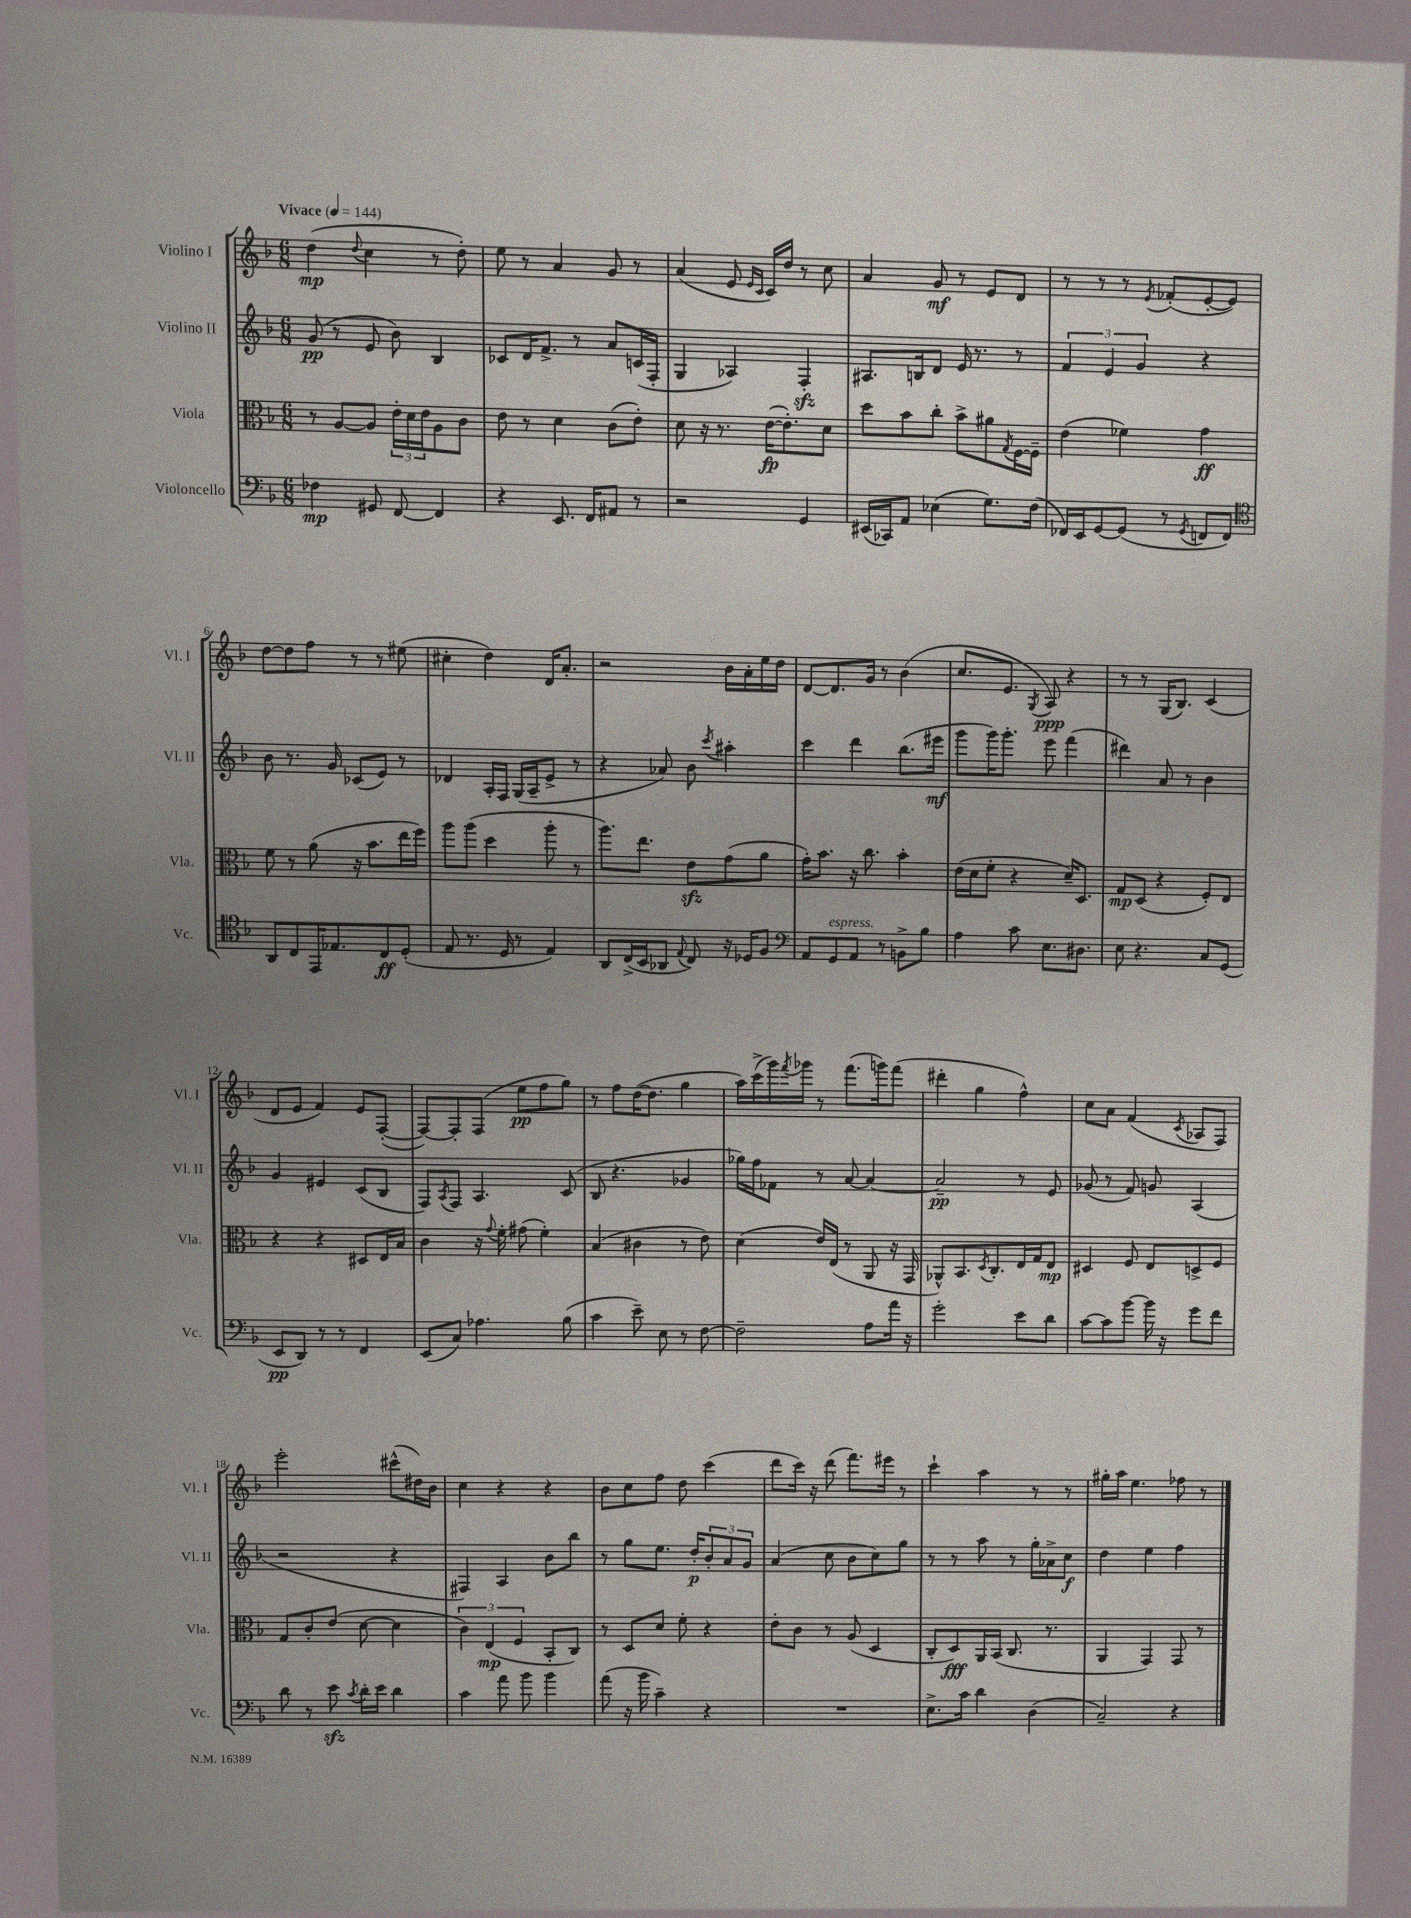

**kern	**kern	**kern	**kern
*staff4	*staff3	*staff2	*staff1
*clefF4	*clefC3	*clefG2	*clefG2
*k[b-]	*k[b-]	*k[b-]	*k[b-]
*M6/8	*M6/8	*M6/8	*M6/8
*MM144	*MM144	*MM144	*MM144
4F-	8r	(8g	(4dd
.	[8A	8r	.
.	.	.	8qqdd
8GG#	8A]	8e	4cc
[8FF	24e'	8b-)	.
.	24d	.	.
.	24e	.	.
4FF]	8A	4B-	8r
.	8c	.	8dd')
=	=	=	=
4r	8e	8c-	8ee
.	8r	16d	8r
.	.	8.f^	.
8.EE	4d	.	4a
.	.	8r	.
16FF	.	.	.
8AA#	(8c	8a	8g
8r	8e')	(16c	8r
.	.	16F'	.
=	=	=	=
2r	8d	4G	(4a
.	16r	.	.
.	8.r	.	.
.	.	4A-)	8e
.	.	.	16qqe
.	.	.	16qqc
.	([16e	.	16c)
.	8.e'])	.	16dd
4GG	.	4F'	8r
.	8d	.	8cc
=	=	=	=
(16EE#	8dd	8.A#	4a
16CC-)	.	.	.
8AA	8b-	.	.
.	.	16B	.
(4E-	8cc'	8d	8g
.	8b-^	16e	8r
.	.	8.r	.
8.G)	8a#	.	8e
.	8qG	.	.
.	[16F	8r	8d
(16F	16F~]	.	.
=	=	=	=
16FF-)	(4e	6f	8r
16EE	.	.	.
[8GG	.	.	8r
.	.	6e	.
(8GG]	4f-)	.	8r
.	.	6g	.
.	.	.	8qe
8r	.	.	(8f-'
8qGG	.	.	.
8FF	4g	4r	[8e'
8FF)	.	.	8e])
=	=	=	=
*clefC4	*	*	*
8AA	8f	8b-	[8dd
8C	8r	8.r	8dd]
16EE	(8a	.	8ff
8.E-	.	16g	.
.	16r	(8c-	8r
.	8.b-	.	.
8C	.	8e)	8r
(8D'	16ee	8r	(8ee#
.	16ff)	.	.
=	=	=	=
8E	8aa	4d-	4cc#'
8.r	(8aa	.	.
.	4dd	16A'	4dd)
16D	.	16F	.
8r	.	(16G	.
.	.	16A~	.
4E)	8aa'	8e^	16d
.	.	.	8.a'
.	8r	8r	.
=	=	=	=
8AA	8.aa)	4r	2r
(16C^	.	.	.
16BB-	8.ee	.	.
8AA-	.	8a-)	.
8qqE	.	.	.
8C)	8e	8b-	.
.	.	8qccc	.
16r	(8g	4aa#'	16b-
16D-	.	.	16a'
8F	8a	.	16ee
.	.	.	16dd
=	=	=	=
*clefF4	*	*	*
8AA	16g')	4ccc	[8d
.	8.b-	.	.
8GG	.	.	8.d]
8AA	16r	4ddd	.
.	8.cc	.	16g
8r	.	.	8r
8BB^	4b-'	(8.bb-	(4b-
8B-	.	.	.
.	.	16eee#	.
=	=	=	=
4A	(16e	8ggg	8.cc
.	16d	.	.
.	8f'	16ggg)	.
.	.	8.ggg'	8.e
8c	4r	.	.
.	.	.	8qG
8.E	.	8eee	8A)
.	16d~)	(4fff	4r
8.D#	8.D	.	.
=	=	=	=
8E	8G	4ddd#)	8r
4.r	(8D	.	8r
.	4r	8a	(16G
.	.	.	8.B-)
.	.	8r	.
8C	8F')	4b-	(4c
(8GG	8E	.	.
=	=	=	=
8EE	4r	4g	8d
8DD)	.	.	8e
8r	4r	4e#	4f)
8r	.	.	.
4FF	8D#	(8c	8e
.	16E	8B-	([8F'
.	16B-	.	.
=	=	=	=
(8EE	4c	8F)	8F_)
.	.	8qA	.
8C)	.	8F	8F']
4.A-	16r	4.A	(8F
.	8qqg	.	.
.	16f'	.	.
.	(8g#	.	8ee
.	4f')	.	8ff
(8B-	.	(8c	8gg)
=	=	=	=
4c	(4B-	8B-	8r
.	.	4.r	8ff
8e~)	4c#	.	([16dd
.	.	.	8.dd]
8E	.	.	.
8r	8r	4g-	4gg
[8F	8e)	.	.
=	=	=	=
2F~]	(4d	16gg-)	16aa)
.	.	16ff	(16ccc^
.	.	8f-	16ggg)
.	.	.	8qfff
.	.	.	16ggg-
.	16e)	8r	8r
.	(16E	.	.
.	8r	[8a	(8.fff
8A	8AA	4a_	.
.	.	.	16ggg)
16a	16r	.	(8fff
16r	16GG	.	.
=	=	=	=
2g'	8AA-^^)	2a~]	4ddd#'
.	8.BB-	.	.
.	.	.	4gg
.	8qD	.	.
.	8.C'	.	.
8e	16E	8r	4ff^^)
.	16G	.	.
8d	8E	8e	.
=	=	=	=
[8c	4D#	(8g-	8cc
8c]	.	8r	8a
[8b-	8F	8f)	(4f
16b-]	8E	8g	.
16r	.	.	.
.	.	.	8qc
8g	8D^	(4A	8A-
8f	8F	.	8F)
=	=	=	=
8d	8G	2r	2eee'
8r	8c'	.	.
8e	(8e	.	.
8qc	.	.	.
16d'	[8d	.	.
16e	.	.	.
4d	4d]	4r	(8ccc#^^
.	.	.	16dd#)
.	.	.	16b-
=	=	=	=
4c	6c)	4F#)	4cc
.	(6E	.	.
8a	.	4A	4r
.	6F	.	.
8b-	.	.	.
4b-	8BB-'	8b-	4r
.	8C)	8bb-	.
=	=	=	=
(8a	8r	8r	8b-
16r	8D	8gg	8cc
16b-	.	.	.
4c~)	8d	8.ee	8ff
.	8f'	.	8dd
.	.	16dd'	.
4r	4r	12b-'	(4ccc
.	.	12a	.
.	.	12g	.
=	=	=	=
2.r	8e'	(4a	8ddd
.	8c	.	16ccc)
.	.	.	16r
.	8r	8cc	(8ddd
.	(8A	8b-	8.fff)
.	4D	8cc)	.
.	.	.	16eee#
.	.	8gg	8r
=	=	=	=
8.E^	8C'	8r	4ccc`
.	8D)	8r	.
16c	.	.	.
4d	16AA	8aa	4aa
.	(16BB-	.	.
.	8.C	8r	.
(4D	.	16gg'	8r
.	8.r	16a-^	.
.	.	8cc	8r
=	=	=	=
2C~)	4AA	4dd	16gg#'
.	.	.	16aa
.	.	.	4.ee
.	4GG)	4ee	.
4r	8GG	4ff	8ff-
.	8r	.	8r
==	==	==	==
*-	*-	*-	*-
